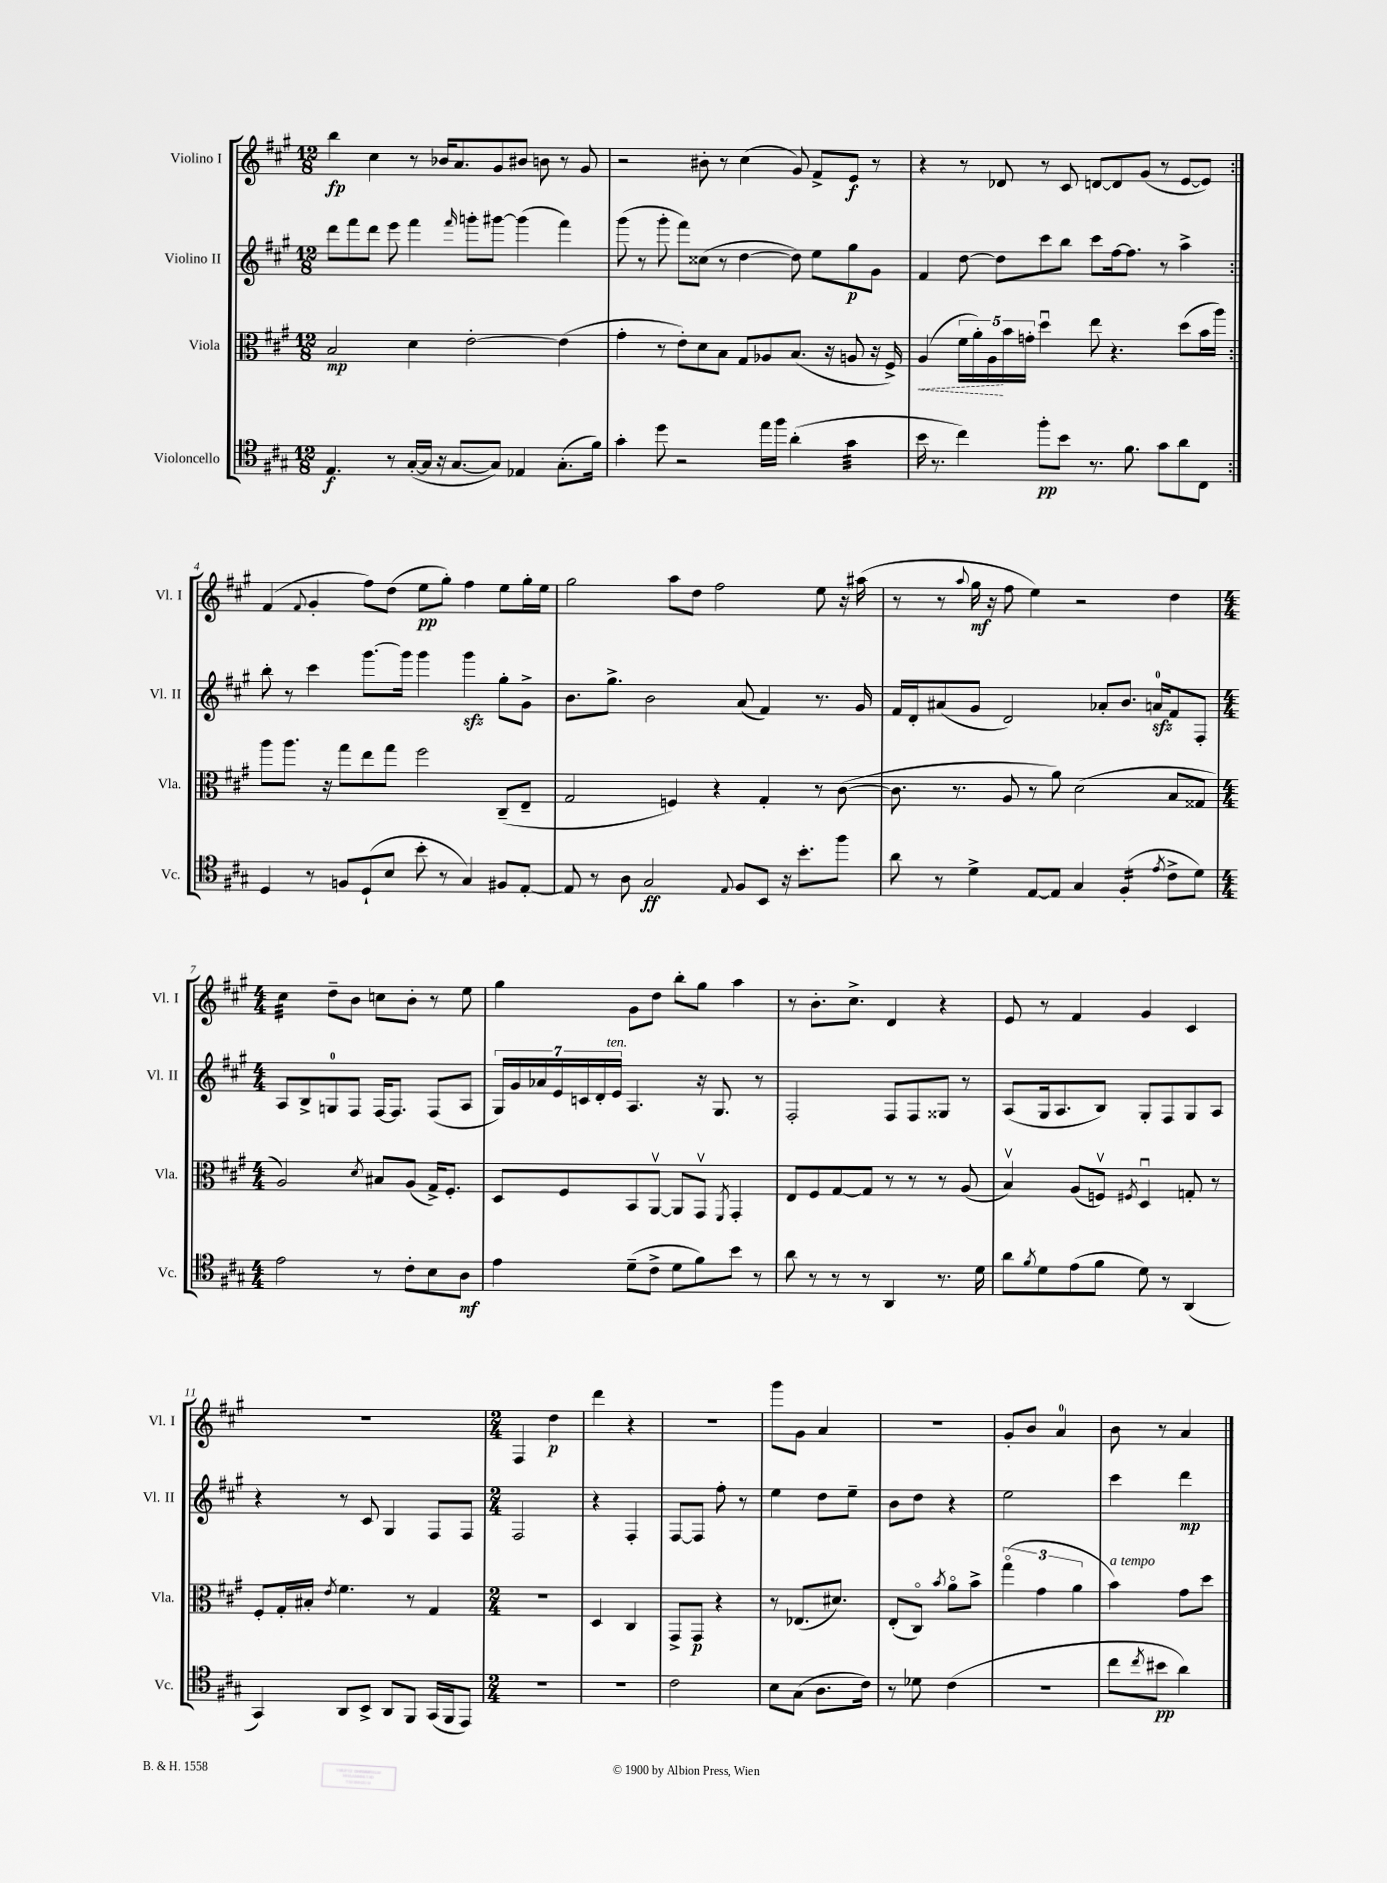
<<
\new StaffGroup <<
\new Staff = "s0" \with { instrumentName = "Violino I" shortInstrumentName = "Vl. I" } {
    \clef treble \key a \major \numericTimeSignature \time 12/8
    \repeat volta 2 { b''4\fp cis''4 r8 bes'16 a'8. gis'8 bis'8 b'8 r8 gis'8 |
    r2 bis'8-. r8 cis''4( gis'8) fis'8-> e'8\f r8 |
    r4 r8 des'8 r8 cis'8 d'8~ d'8 gis'8( r8 e'8~ e'8) | }
    fis'4( \appoggiatura { fis'8 } gis'4-. fis''8) d''8( e''8\pp gis''8-.) fis''4 e''8 gis''16-. e''16 |
    gis''2 a''8 d''8 fis''2 e''8 r16 ais''16( |
    r8 r8 \appoggiatura { a''8 } gis''16\mf r16 fis''8 e''4) r2 d''4 |
    \numericTimeSignature \time 4/4 cis''4:32 d''8-- b'8 c''8 b'8-. r8 e''8 |
    gis''4 gis'8 d''8 b''8-. gis''8 a''4 |
    r8 b'8.-. cis''8.-> d'4 r4 |
    e'8 r8 fis'4 gis'4 cis'4 |
    R1 |
    \numericTimeSignature \time 2/4 fis4 d''4\p |
    d'''4 r4 |
    R2 |
    gis'''8 gis'8 a'4 |
    R2 |
    gis'8-. b'8 a'4-0 |
    b'8 r8 a'4 \bar "|." |
}
\new Staff = "s1" \with { instrumentName = "Violino II" shortInstrumentName = "Vl. II" } {
    \clef treble \key a \major \numericTimeSignature \time 12/8
    \repeat volta 2 { d'''8 fis'''8 d'''8 e'''8 fis'''4 \grace { fis'''16 } g'''8-. gis'''8~ gis'''4( fis'''4) |
    gis'''8( r8 gis'''8-. fis'''8) cisis''8( r8 d''4~ d''8) e''8 gis''8\p gis'8 |
    fis'4 d''8~ d''8 cis'''8 b''8 cis'''8 fis''16~ fis''8. r8 a''4-> | }
    b''8-. r8 cis'''4 gis'''8.~ gis'''16 gis'''4 gis'''4\sfz gis''8-. gis'8-> |
    b'8. gis''8.-> b'2 a'8( fis'4) r8. gis'16 |
    fis'16 d'16-. ais'8( gis'8 d'2) aes'8-. b'8. a'16-0\sfz fis'8 fis8-. |
    \numericTimeSignature \time 4/4 a8 b8-> g8-0 fis8 fis16~ fis8. fis8( a8 |
    \tuplet 7/4 { gis16) gis'16 aes'16 e'16 c'16 d'16-. e'16^\markup { \italic "ten." } } a4. r16 gis8. r8 |
    fis2-. fis8 fis8 gisis8 r8 |
    a8( gis16 a8. b8) gis8-. fis8 gis8 a8 |
    r4 r8 cis'8 gis4 fis8 fis8 |
    \numericTimeSignature \time 2/4 fis2 |
    r4 fis4-. |
    fis8~ fis8 fis''8-. r8 |
    e''4 d''8 e''8-- |
    b'8 d''8 r4 |
    e''2 |
    cis'''4 d'''4\mp \bar "|." |
}
\new Staff = "s2" \with { instrumentName = "Viola" shortInstrumentName = "Vla." } {
    \clef alto \key a \major \numericTimeSignature \time 12/8
    \repeat volta 2 { b2\mp d'4 e'2~-. e'4( |
    gis'4-. r8 e'8-.) d'8 b8 gis8 aes8 b8.( r16 a8 r16 fis16->) |
    \once \override Hairpin.style = #'dashed-line a4\<( \tuplet 5/4 { fis'16 a'16-.) a16\! b'16 g'16-. } d''4\downbow e''8 r4. d''8( b'16 a''16) | }
    a''8 a''8. r16 gis''8 e''8 gis''8 fis''2 cis8--( e8-- |
    gis2 f4) r4 gis4-. r8 cis'8~( |
    cis'8. r8. a8 r8 a'8) d'2( b8 gisis8 |
    \numericTimeSignature \time 4/4 a2) \acciaccatura { d'8 } bis8 a8( gis16->) fis8.-. |
    d8 fis8 b,8 a,8~\upbow a,8 gis,8\upbow \acciaccatura { fis,8 } gis,4-. |
    e8 fis8 gis8~ gis8 r8 r8 r8 a8( |
    b4\upbow) a8( f8\upbow) \acciaccatura { fis8 } d4\downbow g8-. r8 |
    fis8-. gis16-. bis16-. \acciaccatura { e'8 } fis'4. r8 gis4 |
    \numericTimeSignature \time 2/4 R2 |
    d4 cis4 |
    gis,8-> gis,8\p r4 |
    r8 ees8.( dis'8.) |
    e8-.( cis8\flageolet) \acciaccatura { b'8 } a'8\flageolet b'8-> |
    \tuplet 3/2 { gis''4\flageolet( gis'4 a'4 } |
    b'4^\markup { \italic "a tempo" }) gis'8 d''8 \bar "|." |
}
\new Staff = "s3" \with { instrumentName = "Violoncello" shortInstrumentName = "Vc." } {
    \clef tenor \key a \major \numericTimeSignature \time 12/8
    \repeat volta 2 { e4.\f r8 gis16~-.( gis16 r16 gis8.~ gis8) ees4 gis8.-.( fis'16) |
    gis'4-. d''8 r2 e''16 fis''16 a'4-.( gis'4:32 |
    b'16 r8. cis''4) fis''8-.\pp b'8 r8. fis'8. gis'8 a'8 cis8 | }
    d4 r8 f8 d8-!( b8 b'8-. r8 gis4) fis8 e8~-. |
    e8 r8 a8 gis2\ff \appoggiatura { e8 } fis8 b,8 r16 b'8.-. fis''8 |
    a'8 r8 d'4-> e8~ e8 gis4 fis4:16-.( \acciaccatura { e'8 } cis'8-> d'8) |
    \numericTimeSignature \time 4/4 e'2 r8 cis'8-. b8 a8\mf |
    e'4 d'8--( cis'8-> d'8 fis'8) b'8 r8 |
    a'8 r8 r8 r8 a,4 r8. d'16 |
    a'8 \acciaccatura { fis'8 } d'8 e'8( fis'8 d'8) r8 a,4( |
    gis,4) a,8 b,8-> a,8 fis,8 gis,16( fis,16 e,8) |
    \numericTimeSignature \time 2/4 R2 |
    R2 |
    cis'2 |
    b8 gis8( a8. cis'16) |
    r8 des'8 cis'4( |
    R2 |
    cis''8 \acciaccatura { cis''8 } bis'8\pp a'4) \bar "|." |
}
>>
>>
